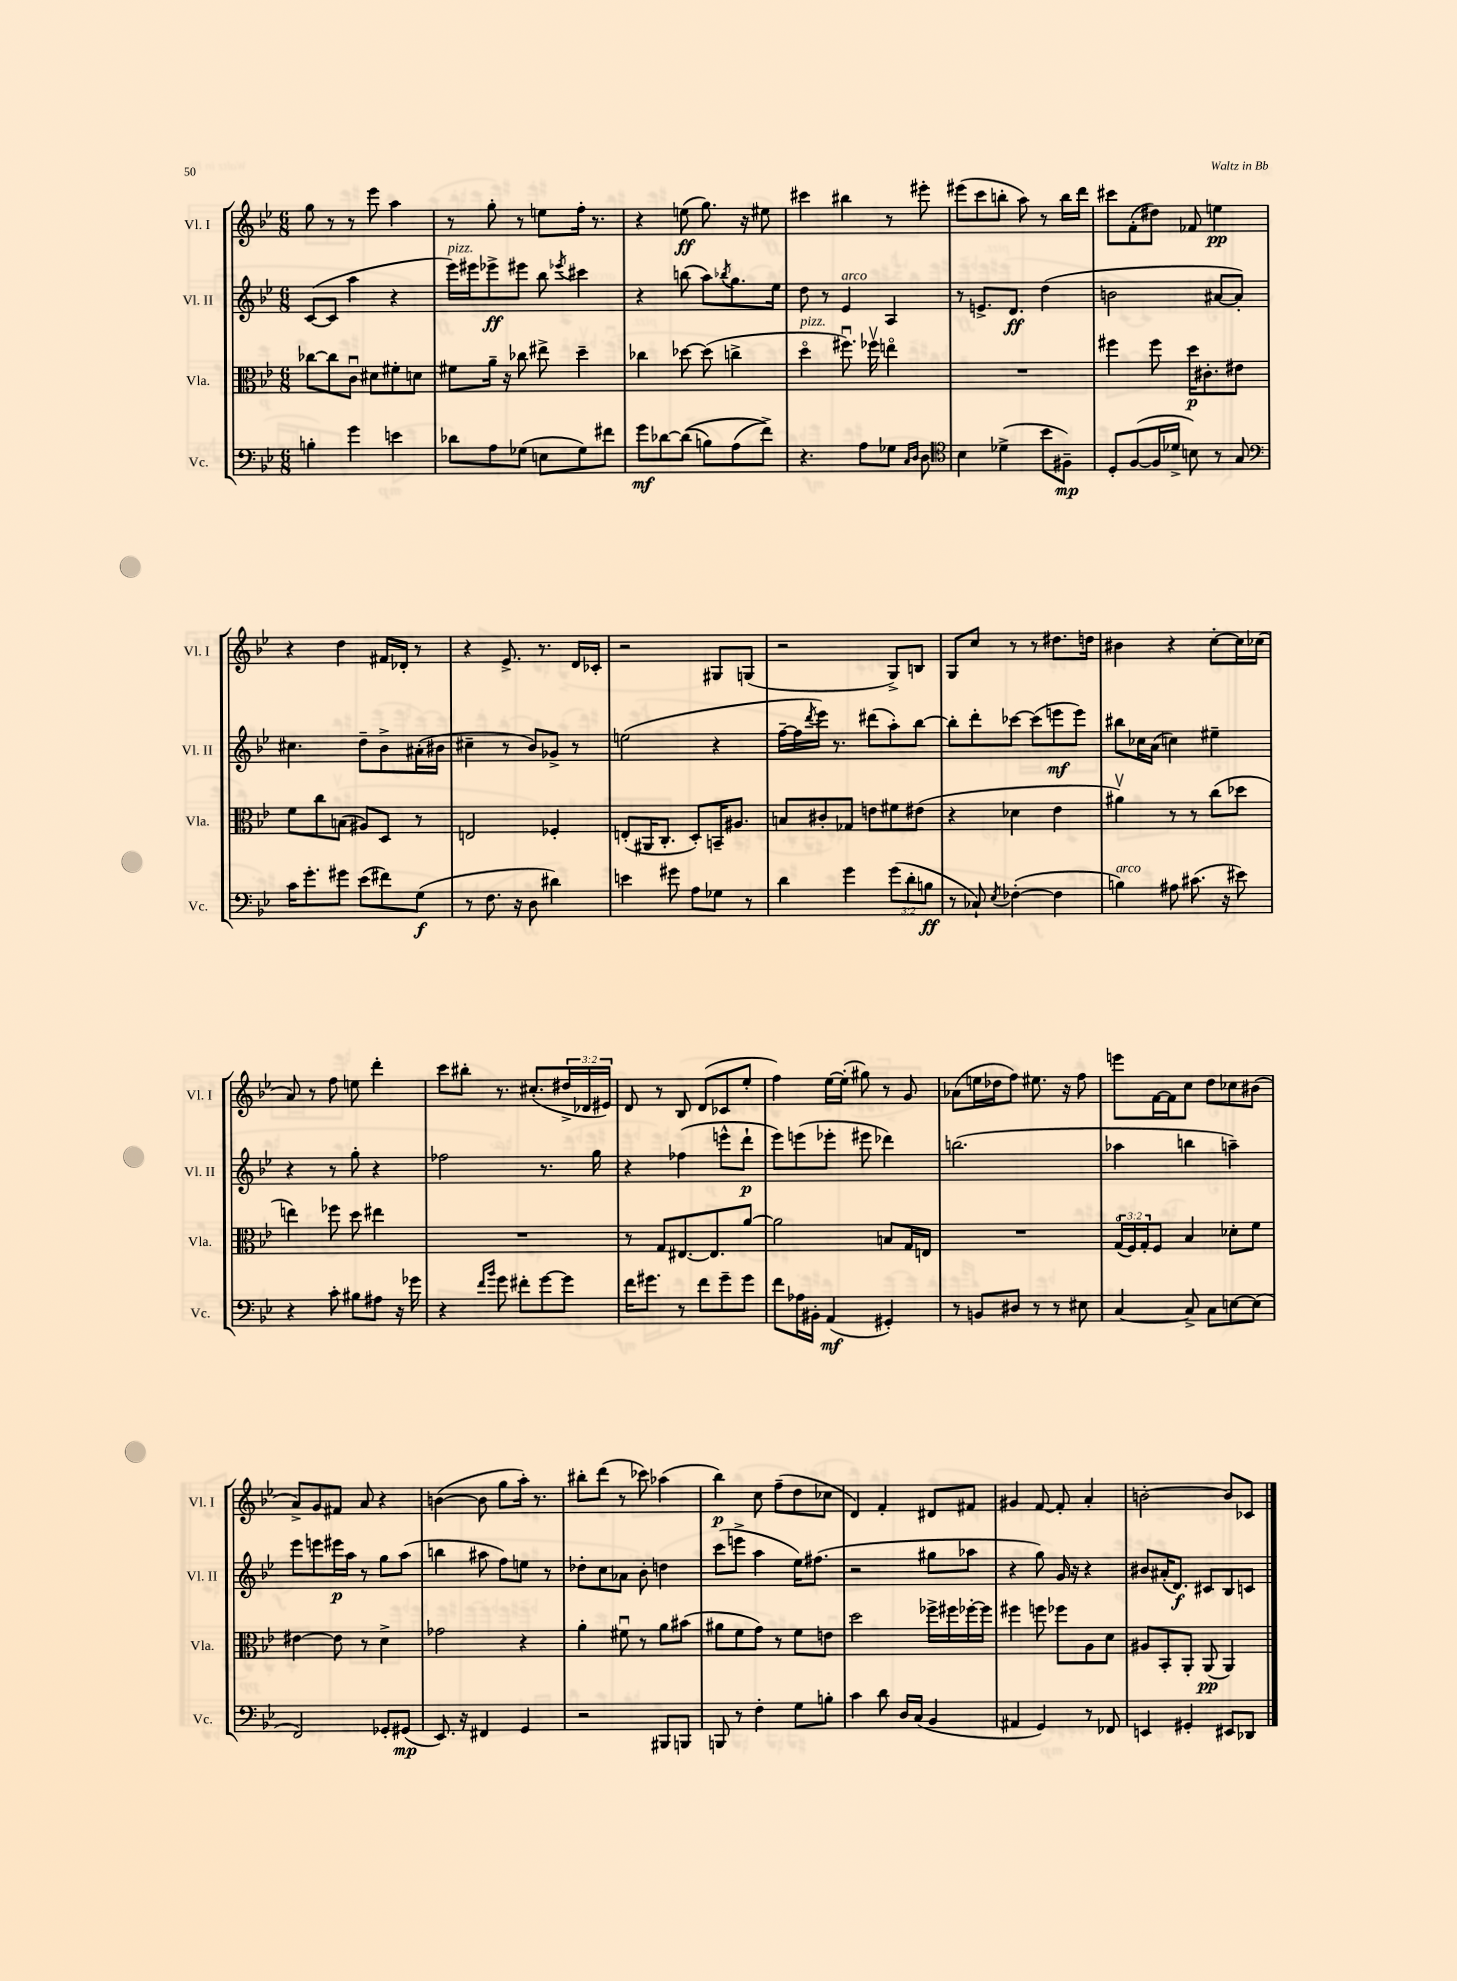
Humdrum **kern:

**kern	**dynam	**kern	**dynam	**kern	**dynam	**kern	**dynam
*part4	*part4	*part3	*part3	*part2	*part2	*part1	*part1
*staff4	*staff4	*staff3	*staff3	*staff2	*staff2	*staff1	*staff1
*I"Vc.	*	*I"Vla.	*	*I"Vl. II	*	*I"Vl. I	*
*I'Vc.	*	*I'Vla.	*	*I'Vl. II	*	*I'Vl. I	*
*clefF4	*	*clefC3	*	*clefG2	*	*clefG2	*
*k[b-e-]	*	*k[b-e-]	*	*k[b-e-]	*	*k[b-e-]	*
*M6/8	*	*M6/8	*	*M6/8	*	*M6/8	*
=26	=26	=26	=26	=26	=26	=26	=26
4Bn'\	.	[8cc-X\L	.	([8c/L	.	8gg\	.
.	.	8cc-\]	.	8c/J]	.	8r	.
4g\	.	8cu\J	.	4aa\	.	8r	.
.	.	8d#X\L	.	.	.	8eee-\	.
4en\	.	8f#X'\	.	4r	.	4aa\	.
.	.	8dn\J	.	.	.	.	.
=27	=27	=27	=27	=27	=27	=27	=27
!	!	!	!	!LO:TX:a:i:t=pizz.	!	!	!
8d-X\L	.	8f#X\L	.	16eee-\LL)	.	8r	.
.	.	.	.	16eee#X\J	.	.	.
8A\	.	16a~\Jk	.	8eee-X^\	ff	8gg'\	.
.	.	16r	.	.	.	.	.
(8G-X\J	.	8cc-X\	.	8eee#X\J	.	8r	.
8En\L	.	8ee#X^\	.	8bb-\	.	8een\L	.
.	.	.	.	8qeee-X/	.	.	.
8G-\)	.	4dd~\	.	4ccc#X\	.	16ff'\Jk	.
.	.	.	.	.	.	8.r	.
8f#X\J	.	.	.	.	.	.	.
=28	=28	=28	=28	=28	=28	=28	=28
8g\L	mf	4cc-X\	.	4r	.	4r	.
[8d-X\	.	.	.	.	.	.	.
((8d-\J]	.	[8dd-X\	.	(8bbn\	.	(8een\	ff
8Bn\L)	.	(8dd-\]	.	8aa\L)	.	8.gg\)	.
.	.	.	.	8qbb-X/	.	.	.
(8A\	.	4ccn^\	.	8.gg\	.	.	.
.	.	.	.	.	.	16r	.
8f^\J))	.	.	.	.	.	8ee#X\	.
.	.	.	.	16ee-\Jk	.	.	.
=29	=29	=29	=29	=29	=29	=29	=29
!	!	!LO:TX:a:i:t=pizz.	!	!	!	!	!
4.r	.	4dd\	.	8dd\	.	4ccc#X\	.
.	.	.	.	8r	.	.	.
!	!	!	!	!LO:TX:a:i:t=arco	!	!	!
.	.	8.ff#Xu\)	.	4e-/	.	4bb#X\	.
8A\L	.	.	.	.	.	.	.
.	.	16ff-Xv\	.	.	.	.	.
8G-X\J	.	4een\	.	4A/	.	8r	.
16qqC/LL	.	.	.	.	.	.	.
16qqD/JJ	.	.	.	.	.	.	.
8D\	.	.	.	.	.	8eee#X'\	.
=30	=30	=30	=30	=30	=30	=30	=30
*clefC4	*	*	*	*	*	*	*
4B-\	.	2.r	.	8r	.	(8eee#X\L	.
.	.	.	.	8.en^/L	.	8ccc\	.
(4d-X^\	.	.	.	.	.	8bbn'\J	.
.	.	.	.	8.d/J	ff	.	.
.	.	.	.	.	.	8aa\)	.
8b-\L	.	.	.	(4dd\	.	8r	.
8F#X~\J)	mp	.	.	.	.	16bb\LL	.
.	.	.	.	.	.	16ddd\JJ	.
=31	=31	=31	=31	=31	=31	=31	=31
8D'/L	.	4ff#X\	.	2bn\	.	8ccc#X\L	.
([8F/	.	.	.	.	.	(8f'\	.
16F/L]	.	8ff#\	.	.	.	8dd#X\J)	.
16d-X^/JJ	.	.	.	.	.	.	.
8Bn\)	.	16dd\KL	p	.	.	8f-X/	.
.	.	8.c#X'\	.	.	.	.	.
8r	.	.	.	[8a#X/L	.	4een\	pp
8G/	.	8e#X\J	.	8a#'/J])	.	.	.
!!LO:LB:g=z
=32	=32	=32	=32	=32	=32	=32	=32
*clefF4	*	*	*	*	*	*	*
16c\KL	.	8f\L	.	4.cc#X\	.	4r	.
8.g'\	.	.	.	.	.	.	.
.	.	8cc\	.	.	.	.	.
8g#X\J	.	(8Bn\J	.	.	.	4dd\	.
(8e-\L	.	8A#X/L)	.	8dd~\L	.	.	.
8f#X\)	.	8D/J	.	8b-^\	.	16f#X/LL	.
.	.	.	.	.	.	16d-X'/JJ	.
(8G\J	f	8r	.	(16a#X'\L	.	8r	.
.	.	.	.	16b#X\JJ	.	.	.
=33	=33	=33	=33	=33	=33	=33	=33
8r	.	2En/	.	4cc#X~\	.	4r	.
8.F\	.	.	.	.	.	.	.
.	.	.	.	8r	.	8.e-^/	.
16r	.	.	.	.	.	.	.
8D\	.	.	.	8b-/L)	.	.	.
.	.	.	.	.	.	8.r	.
4d#X\)	.	4F-X'/	.	8g-X^/J	.	.	.
.	.	.	.	8r	.	16d/LL	.
.	.	.	.	.	.	16c-X'/JJ	.
=34	=34	=34	=34	=34	=34	=34	=34
4en\	.	(8En'/L	.	(2een\	.	2r	.
.	.	16AA#X/K	.	.	.	.	.
.	.	8.C'/J	.	.	.	.	.
8g#X\	.	.	.	.	.	.	.
8A\L	.	8D'/L)	.	.	.	.	.
8G-X\J	.	16BBn~/K	.	4r	.	8G#X/L	.
.	.	8.A#X/J	.	.	.	.	.
8r	.	.	.	.	.	(8Gn/J	.
=35	=35	=35	=35	=35	=35	=35	=35
4d\	.	8Bn/L	.	[16ff~\LL	.	2r	.
.	.	.	.	16ff\]	.	.	.
.	.	.	.	8qddd/	.	.	.
.	.	8c#X'/	.	16eee-\JJ)	.	.	.
.	.	.	.	8.r	.	.	.
4g\	.	8G-X/J	.	.	.	.	.
.	.	8en\L	.	(8ddd#X\L	.	.	.
(12g\L	.	8f#X\	.	8aa'\)	.	8G^/L)	.
12d'\	.	.	.	.	.	.	.
.	.	(8e#X\J	.	[8bb-\J	.	8Bn/J	.
12Bn\J	ff	.	.	.	.	.	.
=36	=36	=36	=36	=36	=36	=36	=36
8r	.	4r	.	8bb-'\L]	.	8G/L	.
8C-X`/)	.	.	.	8ddd'\	.	8cc/J	.
8qE-/	.	.	.	.	.	.	.
([4F-X'\	.	4d-X\	.	[8ccc-X\J	.	8r	.
.	.	.	.	(8ccc-\L]	.	8r	.
4F-\]	.	4e-\	.	8eeen\	mf	8.dd#X\L	.
.	.	.	.	8eee\J)	.	.	.
.	.	.	.	.	.	16ddn\Jk	.
=37	=37	=37	=37	=37	=37	=37	=37
!LO:TX:a:i:t=arco	!	!	!	!	!	!	!
4Bn\)	.	4a#Xv\)	.	8bb#X\L	.	4b#X\	.
.	.	.	.	16cc-X\L	.	.	.
.	.	.	.	(16a\JJ	.	.	.
8A#X\	.	8r	.	4ccn\)	.	4r	.
(8.c#X\	.	8r	.	.	.	.	.
.	.	(8cc\L	.	4ee#X~\	.	[8cc'\L	.
16r	.	.	.	.	.	.	.
8e#X\)	.	8dd-X\J	.	.	.	16cc\L]	.
.	.	.	.	.	.	(16cc-X\JJ	.
!!LO:LB:g=z
=38	=38	=38	=38	=38	=38	=38	=38
4r	.	4een\)	.	4r	.	8a/)	.
.	.	.	.	.	.	8r	.
8c'\	.	8ff-X\	.	8r	.	8ff\	.
8B#X\L	.	8dd\	.	8gg'\	.	8een\	.
8A#X\J	.	4ee#X\	.	4r	.	4ddd'\	.
16r	.	.	.	.	.	.	.
16g-X\	.	.	.	.	.	.	.
=39	=39	=39	=39	=39	=39	=39	=39
4r	.	2.r	.	2ff-X\	.	8ccc\L	.
.	.	.	.	.	.	8bb#X'\J	.
16qqf/LL	.	.	.	.	.	.	.
16qqb-/JJ	.	.	.	.	.	.	.
8g\	.	.	.	.	.	8.r	.
8f#X'\L	.	.	.	.	.	.	.
.	.	.	.	.	.	(8.cc#X'/L	.
[8g\	.	.	.	8.r	.	.	.
8g\J]	.	.	.	.	.	24dd#X^/L	.
.	.	.	.	.	.	24d-X/	.
.	.	.	.	16gg\	.	.	.
.	.	.	.	.	.	24e#X/JJ)	.
=40	=40	=40	=40	=40	=40	=40	=40
16f\KL	.	8r	.	4r	.	8d/	.
8.g#X\J	.	.	.	.	.	.	.
.	.	8G/L	.	.	.	8r	.
8r	.	[8.E#X/	.	(4ff-X\	.	8B-/	.
8f\L	.	.	.	.	.	(8d/L	.
.	.	8.E#/]	.	.	.	.	.
8g#~\	.	.	.	8eeen^^\L	.	8c-X/	.
8g#\J	.	[8a/J	.	8ddd`\J	p	8ee-'/J	.
=41	=41	=41	=41	=41	=41	=41	=41
8f\L	.	2a\]	.	8eee-\L)	.	4ff\)	.
16A-X\L	.	.	.	(8eeen\	.	.	.
16BB#X'\JJ	.	.	.	.	.	.	.
(4AA/	mf	.	.	8eee-X'\J	.	[16ee-\LL	.
.	.	.	.	.	.	(16ee-'\JJ]	.
.	.	.	.	8eee#X\	.	8gg#X\)	.
4GG#X'/)	.	8Bn/L	.	4ddd-X\)	.	8r	.
.	.	16G/L	.	.	.	8g/	.
.	.	16En/JJ	.	.	.	.	.
=42	=42	=42	=42	=42	=42	=42	=42
8r	.	2.r	.	(2.bbn\	.	(8a-X\L	.
8BBn/L	.	.	.	.	.	16een\L	.
.	.	.	.	.	.	16dd-X\J	.
8D#X/J	.	.	.	.	.	8ff\J)	.
8r	.	.	.	.	.	8.ee#X\	.
8r	.	.	.	.	.	.	.
.	.	.	.	.	.	16r	.
8E#X\	.	.	.	.	.	8ff\	.
=43	=43	=43	=43	=43	=43	=43	=43
[4C/	.	(24G/LL	.	4aa-X\	.	8eeen\L	.
.	.	24F/)	.	.	.	.	.
.	.	24G'/J	.	.	.	.	.
.	.	8F/J	.	.	.	[16f\L	.
.	.	.	.	.	.	16f\J]	.
8C^/]	.	4B-/	.	4bbn\	.	8cc\J	.
8C\L	.	.	.	.	.	8dd\L	.
[8En\	.	8d-X'\L	.	4aan~\)	.	8cc-X\	.
(8E\J]	.	8f\J	.	.	.	(8b#X\J	.
!!LO:LB:g=z
=44	=44	=44	=44	=44	=44	=44	=44
2FF/)	.	[4e#X\	.	8eee-\L	.	8a^/L)	.
.	.	.	.	8eeen\	.	8g/	.
.	.	8e#\]	.	16eee#X\L	p	8f#X/J	.
.	.	.	.	16aa\JJ	.	.	.
.	.	8r	.	8r	.	8a/	.
8GG-X'/L	.	4d^\	.	8gg\L	.	4r	.
(8GG#X/J	mp	.	.	(8aa\J	.	.	.
=45	=45	=45	=45	=45	=45	=45	=45
8.EE-/)	.	2g-X\	.	4bbn\	.	([4bn\	.
16r	.	.	.	.	.	.	.
4FF#X/	.	.	.	8aa#X\	.	8b\]	.
.	.	.	.	8ff\L)	.	8gg\L	.
4GG/	.	4r	.	8een\J	.	16aa'\Jk)	.
.	.	.	.	.	.	8.r	.
.	.	.	.	8r	.	.	.
=46	=46	=46	=46	=46	=46	=46	=46
2r	.	4a'\	.	8dd-X'\L	.	8bb#X'\L	.
.	.	.	.	8cc\	.	(8ddd\J	.
.	.	8f#Xu\	.	8a-X\J	.	8r	.
.	.	8r	.	8b-'\	.	8ccc-X\)	.
8BBB#X/L	.	8a\L	.	4ddn\	.	(4aa-X\	.
8BBBn/J	.	(8b#X\J	.	.	.	.	.
=47	=47	=47	=47	=47	=47	=47	=47
8BBBn/	.	8a#X\L	.	(8ccc\L	.	4bb-\)	p
8r	.	8f\	.	8eeen^\J	.	.	.
4F'\	.	8g\J)	.	4aa\	.	8cc\	.
.	.	8r	.	.	.	(8ff~\L	.
8G\L	.	8f\L	.	16ee-\KL)	.	8dd\	.
.	.	.	.	(8.ff#X\J	.	.	.
8Bn'\J	.	8en\J	.	.	.	8cc-X\J	.
=48	=48	=48	=48	=48	=48	=48	=48
4c\	.	2dd\	.	2r	.	4d/)	.
8d\	.	.	.	.	.	4f'/	.
16D/LL	.	.	.	.	.	.	.
(16C/JJ	.	.	.	.	.	.	.
4BB-/	.	16ff-X^\LL	.	8gg#X\L	.	8d#X/L	.
.	.	16ff#X\	.	.	.	.	.
.	.	[16ff-X'\	.	8aa-X\J	.	8f#X/J	.
.	.	16ff-\JJ]	.	.	.	.	.
=49	=49	=49	=49	=49	=49	=49	=49
4AA#X/	.	4ff#X\	.	4r	.	4g#X/	.
4GG/)	.	8ffn\	.	8gg\)	.	[8f/	.
.	.	8ff-X\L	.	16g/	.	8f'/]	.
.	.	.	.	16r	.	.	.
8r	.	8A\	.	4r	.	4a'/	.
8FF-X/	.	8d\J	.	.	.	.	.
=50	=50	=50	=50	=50	=50	=50	=50
4EEn/	.	8A#X/L	.	8b#X/L	.	[2bn'\	.
.	.	8BB-'/	.	(16a#X'/K	.	.	.
.	.	.	.	8.d/J)	f	.	.
4GG#X'/	.	8AA'/J	.	.	.	.	.
.	.	(8AA/	pp	8c#X/L	.	.	.
8EE#X/L	.	4AA/)	.	8B-/	.	8b/L]	.
8DD-X/J	.	.	.	8cn/J	.	8c-X/J	.
==	==	==	==	==	==	==	==
*-	*-	*-	*-	*-	*-	*-	*-
